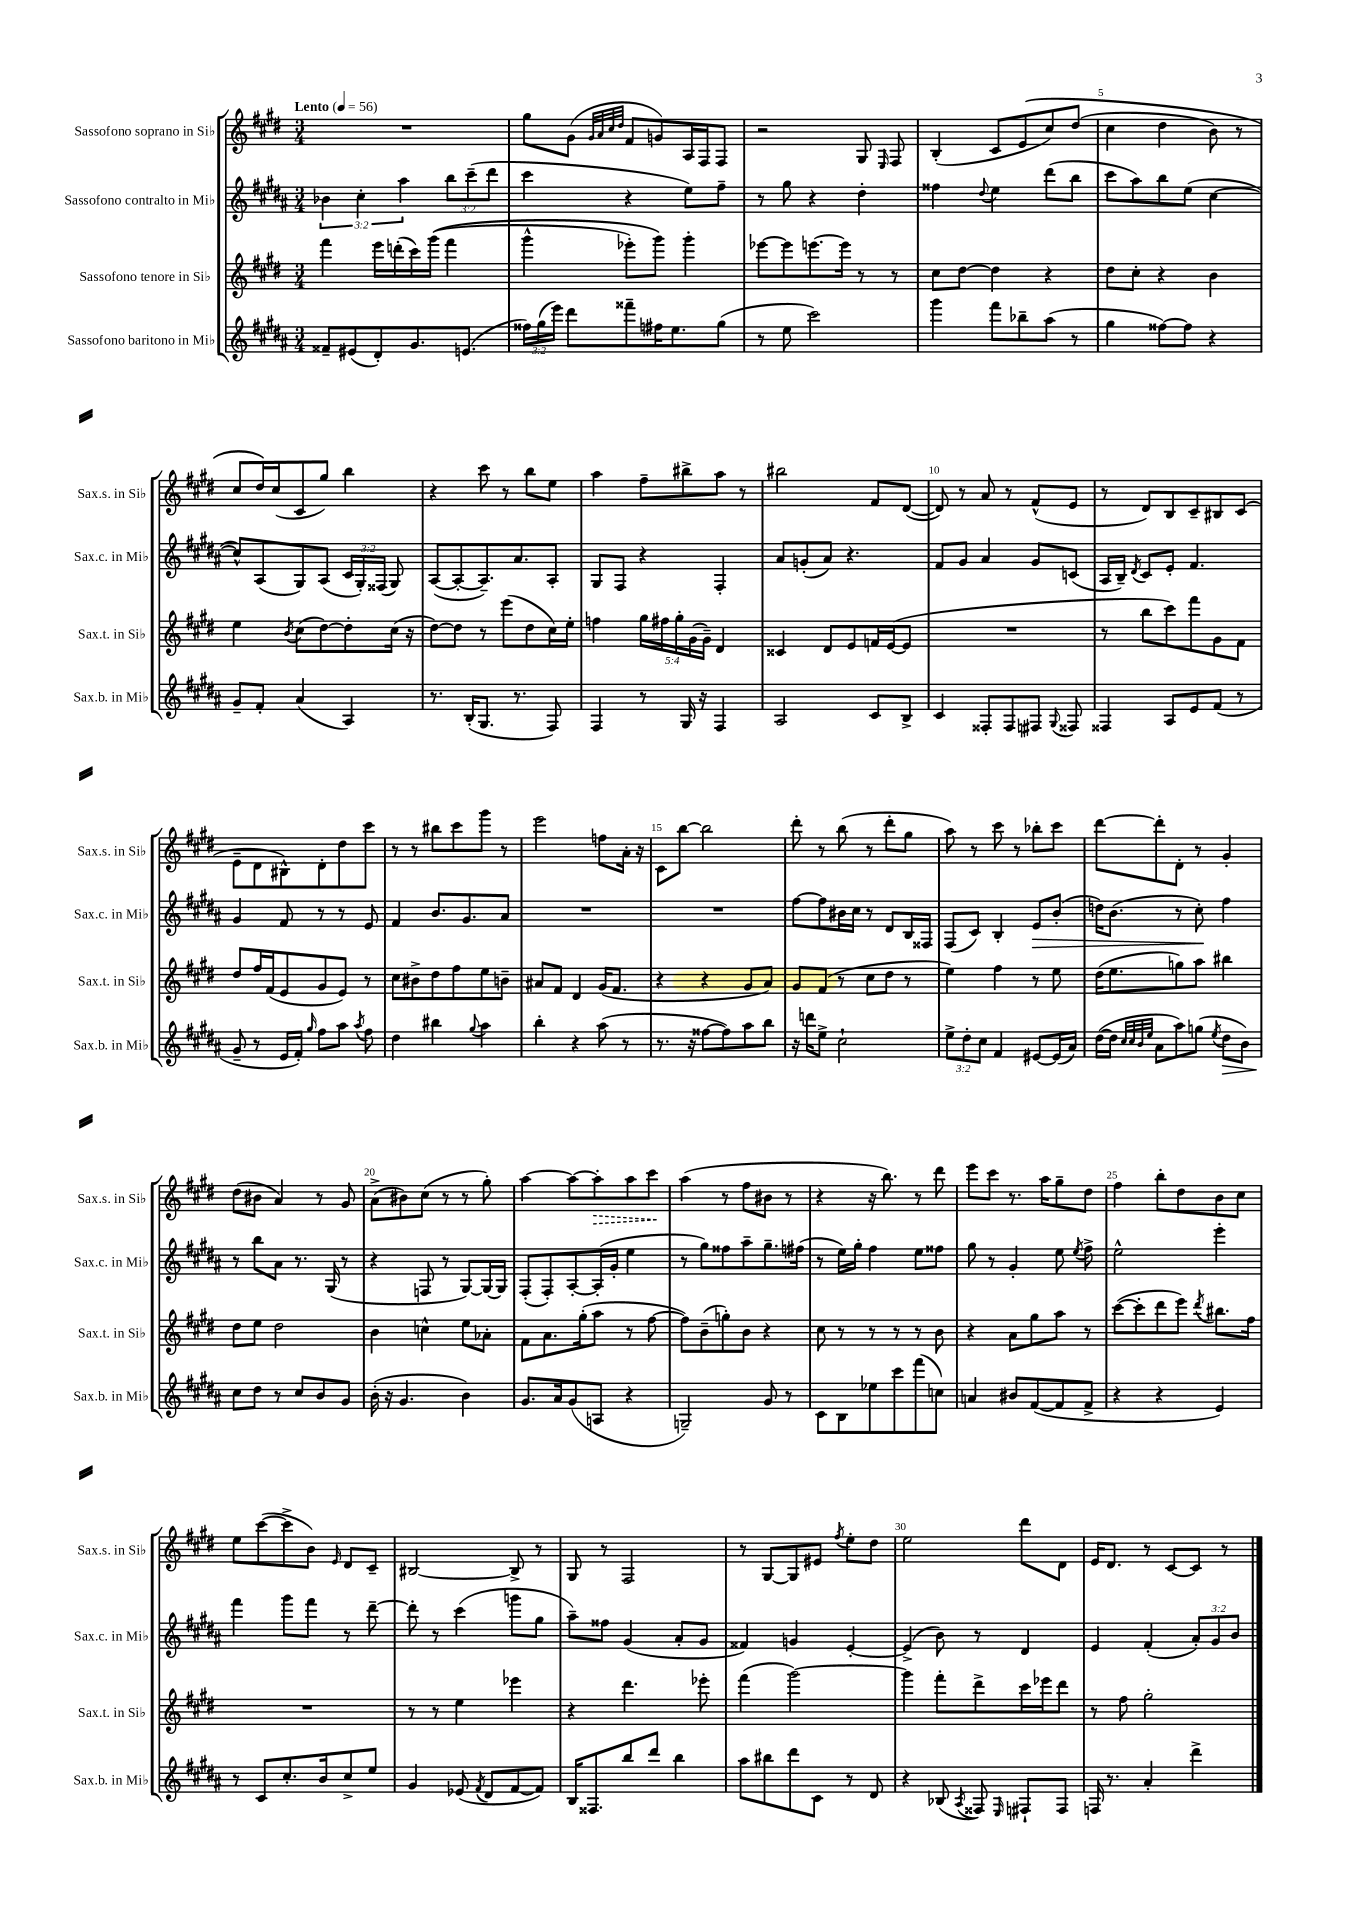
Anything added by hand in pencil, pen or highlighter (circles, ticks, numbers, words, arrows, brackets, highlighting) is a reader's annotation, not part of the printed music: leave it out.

**kern	**dynam	**kern	**kern	**dynam	**kern	**dynam
*part4	*part4	*part3	*part2	*part2	*part1	*part1
*staff4	*staff4	*staff3	*staff2	*staff2	*staff1	*staff1
*I"Sassofono baritono in Mi♭	*	*I"Sassofono tenore in Si♭	*I"Sassofono contralto in Mi♭	*	*I"Sassofono soprano in Si♭	*
*I'Sax.b. in Mi♭	*	*I'Sax.t. in Si♭	*I'Sax.c. in Mi♭	*	*I'Sax.s. in Si♭	*
*clefG2	*	*clefG2	*clefG2	*	*clefG2	*
*k[f#c#g#d#a#]	*	*k[f#c#g#d#]	*k[f#c#g#d#a#]	*	*k[f#c#g#d#]	*
*M3/4	*	*M3/4	*M3/4	*	*M3/4	*
*MM56	*	*MM56	*MM56	*	*MM56	*
=1	=1	=1	=1	=1	=1	=1
!	!	!	!	!	!LO:TX:a:B:t=Lento	!
8f##X~/L	.	4fff#\	6b-X\	.	2.r	.
(8e#X/	.	.	.	.	.	.
.	.	.	6cc#'\	.	.	.
8d#'/)	.	16eee\LL	.	.	.	.
.	.	(16dddn'\	.	.	.	.
.	.	.	6aa#\	.	.	.
8.g#/	.	16ccc#\)	.	.	.	.
.	.	((16ggg#\JJ	.	.	.	.
.	.	4fff#\	12bb\L	.	.	.
(8.en/J	.	.	.	.	.	.
.	.	.	(12ccc#~\	.	.	.
.	.	.	12ddd#\J	.	.	.
=2	=2	=2	=2	=2	=2	=2
24ff##X\LL)	.	4ggg#^^\	4ccc#\	.	8gg#\L	.
(24gg#\	.	.	.	.	.	.
24eee\JJ)	.	.	.	.	.	.
8ddd#\L	.	.	.	.	(8g#\J	.
.	.	.	.	.	32qqg#/LLL	.
.	.	.	.	.	32qqa/	.
.	.	.	.	.	32qqcc#/	.
.	.	.	.	.	32qqdd#/JJJ	.
8fff##X~\	.	8eee-X'\L)	4r	.	8f#/L	.
16ff#X\K	.	8ggg#\J)	.	.	8gn/)	.
8.ee\	.	.	.	.	.	.
.	.	4ggg#'\	8ee\L)	.	16A/L	.
.	.	.	.	.	16F#/J	.
(8gg#\J	.	.	8ff#~\J	.	8F#/J	.
=3	=3	=3	=3	=3	=3	=3
8r	.	[8eee-X\L	8r	.	2r	.
8ee\	.	8eee-\]	8gg#\	.	.	.
2ccc#\)	.	[8.eeen\	4r	.	.	.
.	.	16eee\Jk]	.	.	.	.
.	.	8r	4dd#'\	.	8G#/	.
.	.	.	.	.	16qqE/	.
.	.	8r	.	.	8F#/	.
=4	=4	=4	=4	=4	=4	=4
4ggg#\	.	8cc#\L	4ff##X\	.	(4B'/	.
.	.	[8dd#\J	.	.	.	.
.	.	.	8qqdd#/	.	.	.
8fff#\L	.	4dd#\]	4ee\	.	8c#/L	.
8bb-X~\	.	.	.	.	(8e/	.
(8aa#\J	.	4r	(8ddd#\L	.	8cc#/)	.
8r	.	.	8bb\J	.	(8dd#/J	.
=5	=5	=5	=5	=5	=5	=5
4gg#\	.	8dd#\L	8ccc#\L	.	4cc#\	.
.	.	8cc#'\J	8aa#\)	.	.	.
[8ff##X\L)	.	4r	8bb\	.	4dd#\	.
8ff##\J]	.	.	(8ee\J	.	.	.
4r	.	4b\	[4cc#\	.	8b\)	.
.	.	.	.	.	8r	.
!!LO:LB:g=z
=6	=6	=6	=6	=6	=6	=6
8g#~/L	.	4ee\	8cc#^^/L])	.	8cc#/L	.
8f#'/J	.	.	(8A#/	.	16dd#/L)	.
.	.	.	.	.	(16cc#/J	.
.	.	8qb/	.	.	.	.
(4a#/	.	(8cc#\L	8G#/)	.	8c#/	.
.	.	[8dd#\)	(8A#/J	.	8gg#/J)	.
4A#/)	.	8dd#'\]	24c#/LL	.	4bb\	.
.	.	.	24G#'/)	.	.	.
.	.	.	(24F##X/JJ	.	.	.
.	.	(16cc#\Jk	8G#/)	.	.	.
.	.	16r	.	.	.	.
=7	=7	=7	=7	=7	=7	=7
8.r	.	[8dd#\L)	([8A#/L	.	4r	.
.	.	8dd#\J]	8A#'/_	.	.	.
(16B'/KL	.	.	.	.	.	.
8.G#/J	.	8r	8.A#~/])	.	8ccc#\	.
.	.	(8eee\L	.	.	8r	.
8.r	.	.	8.a#/	.	.	.
.	.	8dd#\	.	.	8bb\L	.
8F#/)	.	16cc#\L)	8A#'/J	.	8ee\J	.
.	.	16ee'\JJ	.	.	.	.
=8	=8	=8	=8	=8	=8	=8
4F#/	.	4ffn\	8G#/L	.	4aa\	.
.	.	.	8F#/J	.	.	.
8r	.	20gg#\LL	4r	.	8ff#~\L	.
.	.	20ff#X\	.	.	.	.
.	.	20gg#'\	.	.	.	.
16G#/	.	.	.	.	8bb#X^\	.
.	.	(20g#\	.	.	.	.
16r	.	.	.	.	.	.
.	.	20g#~\JJ)	.	.	.	.
4F#/	.	4d#/	4F#'/	.	8aa\J	.
.	.	.	.	.	8r	.
=9	=9	=9	=9	=9	=9	=9
2A#/	.	4c##X/	8a#/L	.	2bb#X\	.
.	.	.	(8gn'/	.	.	.
.	.	8d#/L	8a#/J)	.	.	.
.	.	8e/	4.r	.	.	.
8c#/L	.	16fn/L	.	.	8f#/L	.
.	.	([16e/J	.	.	.	.
8B^/J	.	8e/J]	.	.	([8d#/J	.
=10	=10	=10	=10	=10	=10	=10
4c#/	.	2.r	8f#/L	.	8d#/])	.
.	.	.	8g#/J	.	8r	.
8F##X'/L	.	.	4a#/	.	8a/	.
8F##/	.	.	.	.	8r	.
8F#X/J	.	.	8g#/L	.	(8f#^^/L	.
8qqG#/	.	.	.	.	.	.
8F##X/	.	.	(8cn/J	.	8e/J	.
=11	=11	=11	=11	=11	=11	=11
4F##X/	.	8r	16A#/LL	.	8r	.
.	.	.	16B~/JJ)	.	.	.
.	.	.	8qd#/	.	.	.
.	.	8bb\L	8c#/L	.	8d#/L)	.
8A#/L	.	8ccc#\)	8e'/J	.	8B/	.
8e/	.	8fff#\	4.f#/	.	8c#~/	.
(8f#/J	.	8g#\	.	.	8B#X/	.
8r	.	8f#\J	.	.	(8c#/J	.
!!LO:LB:g=z
=12	=12	=12	=12	=12	=12	=12
8g#~/	.	8dd#/L	4g#/	.	8e~\L	.
8r	.	16ff#/L	.	.	8d#\	.
.	.	(16f#/J	.	.	.	.
16e/LL	.	8e/	8f#/	.	8B#X^^\)	.
16f#'/JJ)	.	.	.	.	.	.
16qqgg#/	.	.	.	.	.	.
8ff#\L	.	8g#/	8r	.	8d#'\	.
8aa#\J	.	8e/J)	8r	.	8dd#\	.
8qaa#/	.	.	.	.	.	.
8ff#\	.	8r	8e/	.	8ccc#\J	.
=13	=13	=13	=13	=13	=13	=13
4dd#\	.	8cc#\L	4f#/	.	8r	.
.	.	8b#X^\	.	.	8r	.
4bb#X\	.	8dd#\	8.b/L	.	8bb#X\L	.
.	.	8ff#\	.	.	8ccc#\	.
.	.	.	8.g#/	.	.	.
8qqgg#/	.	.	.	.	.	.
4aa#\	.	8ee\	.	.	8ggg#\J	.
.	.	8bn~\J	8a#/J	.	8r	.
=14	=14	=14	=14	=14	=14	=14
4bb'\	.	8a#X/L	2.r	.	2eee\	.
.	.	8f#/J	.	.	.	.
4r	.	4d#/	.	.	.	.
(8aa#\	.	(16g#/KL	.	.	8ffn\L	.
.	.	8.f#/J	.	.	.	.
8r	.	.	.	.	16a'\Jk	.
.	.	.	.	.	16r	.
=15	=15	=15	=15	=15	=15	=15
8.r	.	4r	2.r	.	8c#\L	.
.	.	.	.	.	[8bb\J	.
16r	.	.	.	.	.	.
[8ff##X\L	.	4r	.	.	2bb\]	.
8ff##\])	.	.	.	.	.	.
8aa#\	.	8g#/L	.	.	.	.
8bb\J	.	8a/J)	.	.	.	.
=16	=16	=16	=16	=16	=16	=16
16r	.	8g#/L	[8ff#\L	.	8ddd#'\	.
16dddn\KL	.	.	.	.	.	.
8ee^\J	.	(8f#/J	8ff#\]	.	8r	.
2cc#`\	.	8r	16b#X\L	.	(8bb\	.
.	.	.	16cc#\JJ	.	.	.
.	.	8cc#\L	8r	.	8r	.
.	.	8dd#\J	8d#/L	.	8ddd#'\L	.
.	.	8r	16B/L	.	8gg#\J	.
.	.	.	16F##X/JJ	.	.	.
=17	=17	=17	=17	=17	=17	=17
12ee^\L	.	4ee\)	(8F#/L	.	8aa\)	.
12dd#'\	.	.	.	.	.	.
.	.	.	8c#/J)	.	8r	.
12cc#\J	.	.	.	.	.	.
4f#/	.	4ff#\	4B'/	.	8ccc#\	.
.	.	.	.	.	8r	.
!	!	!	!	!LO:HP:b	!	!
[8e#X/L	.	8r	8e/L	>	8bb-X'\L	.
(16e#/L]	.	8ee\	(8b'/J	.	8ccc#\J	.
16a#/JJ)	.	.	.	.	.	.
=18	=18	=18	=18	=18	=18	=18
([16dd#\LL	.	(16dd#\KL	16ddn\KL)	.	[8ddd#\L	.
16dd#\JJ]	.	8.ee\	(8.b\J	.	.	.
32qqcc#/LLL	.	.	.	.	.	.
32qqcc#/	.	.	.	.	.	.
32qqb/	.	.	.	.	.	.
32qqee/JJJ	.	.	.	.	.	.
8a#\L	.	.	.	.	8ddd#'\]	.
8aa#\)	.	8ggn\)	8r	.	8d#'\J	.
(8ggn\J	.	8aa\J	8cc#'\)	.	8r	.
8qee/	.	.	.	.	.	.
!	!LO:HP:b	!	!	!	!	!
8dd#\L	>	4bb#X\	4ff#\	]	4g#'/	.
8b\J)	.	.	.	.	.	.
!!LO:LB:g=z
=19	=19	=19	=19	=19	=19	=19
8cc#\L	.	8dd#\L	8r	.	(8dd#\L	.
8dd#\J	]	8ee\J	8bb\L	.	8b#X\J	.
8r	.	2dd#\	8a#\J	.	4a/)	.
8cc#/L	.	.	8.r	.	.	.
8b/	.	.	.	.	8r	.
.	.	.	(16G#/	.	.	.
8g#/J	.	.	8r	.	8g#/	.
=20	=20	=20	=20	=20	=20	=20
(16b'\	.	4b\	4r	.	(8a^\L	.
16r	.	.	.	.	.	.
4.g#/	.	.	.	.	8b#X\)	.
.	.	4ccn^^\	8Fn/	.	(8cc#\J	.
.	.	.	8r	.	8r	.
4b\)	.	8ee\L	[8G#/L)	.	8r	.
.	.	8a-X'\J	16G#/L_	.	8gg#'\)	.
.	.	.	16G#/JJ]	.	.	.
=21	=21	=21	=21	=21	=21	=21
8.g#/L	.	8f#\L	(8F#'/L	.	[4aa\	.
.	.	8.a\	8F#'/)	.	.	.
16a#/k	.	.	.	.	.	.
(8g#/	.	.	[8A#'/	.	8aa\L_	.
.	.	(16gg#'\k	.	.	.	.
!	!	!	!	!	!	!LO:HP:b
8An/J	.	8aa\J	(16A#'/L]	.	8aa'\]	>
.	.	.	16g#'/JJ	.	.	.
4r	.	8r	4ee\	.	8aa\	.
.	.	[8ff#\	.	.	8ccc#\J	.
.	.	.	.	.	.	]
=22	=22	=22	=22	=22	=22	=22
2Gn~/)	.	8ff#\L])	8r	.	(4aa\	.
.	.	(8b~\	8gg#\L)	.	.	.
.	.	8ggn'\)	8ff##X\	.	8r	.
.	.	8b\J	8aa#~\	.	8ff#\L	.
8g#/	.	4r	8.gg#~\	.	8b#X\J	.
8r	.	.	.	.	8r	.
.	.	.	(16ff#X\Jk	.	.	.
=23	=23	=23	=23	=23	=23	=23
8c#\L	.	8cc#\	8r	.	4r	.
8B\	.	8r	16ee\LL)	.	.	.
.	.	.	16gg#'\JJ	.	.	.
8ee-X\	.	8r	4ff#\	.	16r	.
.	.	.	.	.	8.bb\)	.
8ccc#\	.	8r	.	.	.	.
(8fff#\	.	8r	8ee\L	.	8r	.
8ccn\J)	.	8b\	8ff##X\J	.	8ddd#\	.
=24	=24	=24	=24	=24	=24	=24
4an/	.	4r	8gg#\	.	8eee\L	.
.	.	.	8r	.	8ccc#\J	.
8b#X/L	.	8a\L	4g#'/	.	8.r	.
([8f#/	.	8gg#\	.	.	.	.
.	.	.	.	.	16aa\KL	.
8f#/]	.	8aa\J	8ee\	.	8gg#~\	.
.	.	.	8qee/	.	.	.
8f#^/J	.	8r	8ff#^\	.	8dd#\J	.
=25	=25	=25	=25	=25	=25	=25
4r	.	([8ccc#\L	2ee^^\	.	4ff#\	.
.	.	8ccc#'\]	.	.	.	.
4r	.	8ddd#\	.	.	8bb'\L	.
.	.	8eee\J)	.	.	8dd#\	.
.	.	8qddd#/	.	.	.	.
4e/)	.	8.bb#X\L	4eee'\	.	8b\	.
.	.	.	.	.	8cc#\J	.
.	.	16ff#\Jk	.	.	.	.
!!LO:LB:g=z
=26	=26	=26	=26	=26	=26	=26
8r	.	2.r	4fff#\	.	8ee\L	.
8c#/L	.	.	.	.	([8ccc#\	.
8.cc#'/	.	.	8ggg#\L	.	8ccc#^\]	.
.	.	.	8fff#\J	.	8b\J)	.
16b/k	.	.	.	.	.	.
.	.	.	.	.	16qqe/	.
8cc#^/	.	.	8r	.	8d#/L	.
8ee/J	.	.	[8ddd#~\	.	8c#~/J	.
=27	=27	=27	=27	=27	=27	=27
4g#/	.	8r	8ddd#'\]	.	[2B#X/	.
.	.	8r	8r	.	.	.
(8e-X/	.	4ee\	(4ccc#\	.	.	.
8qf#/	.	.	.	.	.	.
8d#/L	.	.	.	.	.	.
[8f#/	.	4eee-X\	8gggn\L	.	8B#^/]	.
8f#/J])	.	.	8gg#\J	.	8r	.
=28	=28	=28	=28	=28	=28	=28
16B/KL	.	4r	8aa#~\L)	.	8G#/	.
8.F##X/	.	.	.	.	.	.
.	.	.	8ff##X\J	.	8r	.
8bb/	.	4.ddd#\	(4g#/	.	2F#/	.
8ddd#/J	.	.	.	.	.	.
4bb\	.	.	8a#'/L	.	.	.
.	.	8eee-X'\	8g#/J	.	.	.
=29	=29	=29	=29	=29	=29	=29
8aa#\L	.	(4fff#\	4f##X/)	.	8r	.
8bb#X\	.	.	.	.	[8G#/L	.
8ddd#\	.	[2ggg#\)	4gn/	.	8G#/]	.
8c#\J	.	.	.	.	8e#X/J	.
.	.	.	.	.	8qff#/	.
8r	.	.	[4e'/	.	8ee'\L	.
8d#/	.	.	.	.	8dd#\J	.
=30	=30	=30	=30	=30	=30	=30
4r	.	4ggg#\]	(4e^/]	.	2ee\	.
(8B-X/	.	8fff#'\L	8b\)	.	.	.
8qA#/	.	.	.	.	.	.
8F##X/)	.	8ddd#^\	8r	.	.	.
16qqE/	.	.	.	.	.	.
8F#X`/L	.	16ccc#\L	4d#/	.	8ddd#\L	.
.	.	16eee-X\J	.	.	.	.
8F#/J	.	8ddd#\J	.	.	8d#\J	.
=31	=31	=31	=31	=31	=31	=31
16Fn/	.	8r	4e/	.	16e/KL	.
8.r	.	.	.	.	8.d#/J	.
.	.	8ff#\	.	.	.	.
4a#'/	.	2gg#'\	(4f#'/	.	8r	.
.	.	.	.	.	[8c#/L	.
4ddd#^\	.	.	12a#'/L)	.	8c#/J]	.
.	.	.	12g#/	.	.	.
.	.	.	.	.	8r	.
.	.	.	12b/J	.	.	.
==	==	==	==	==	==	==
*-	*-	*-	*-	*-	*-	*-
